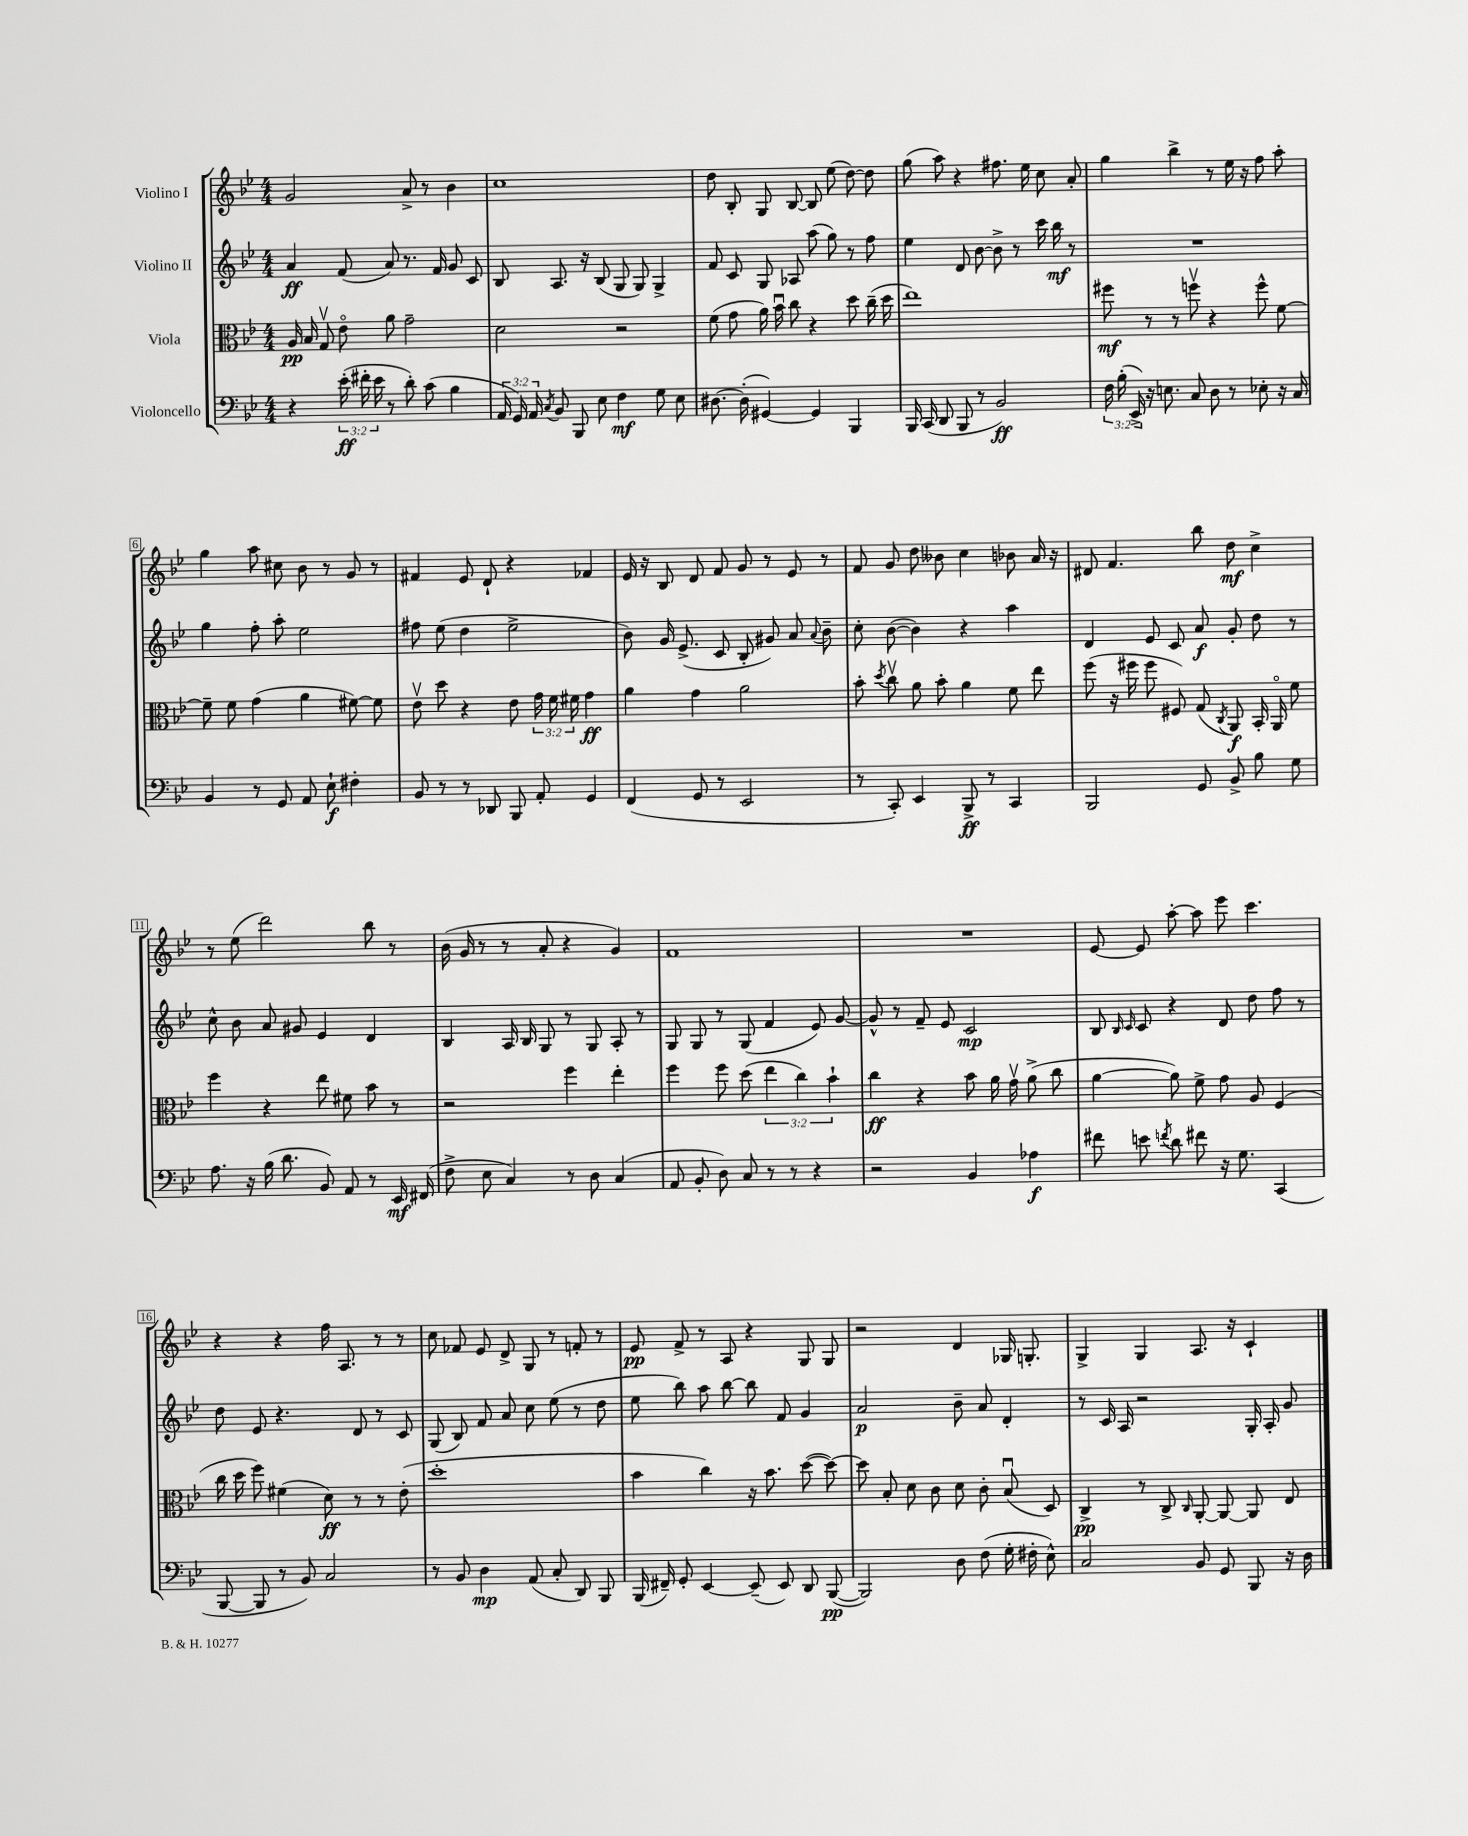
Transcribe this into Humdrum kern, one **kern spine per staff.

**kern	**dynam	**kern	**dynam	**kern	**dynam	**kern	**dynam
*part4	*part4	*part3	*part3	*part2	*part2	*part1	*part1
*staff4	*staff4	*staff3	*staff3	*staff2	*staff2	*staff1	*staff1
*I"Violoncello	*	*I"Viola	*	*I"Violino II	*	*I"Violino I	*
*clefF4	*	*clefC3	*	*clefG2	*	*clefG2	*
*k[b-e-]	*	*k[b-e-]	*	*k[b-e-]	*	*k[b-e-]	*
*M4/4	*	*M4/4	*	*M4/4	*	*M4/4	*
=1	=1	=1	=1	=1	=1	=1	=1
4r	.	16A/	pp	4a/	ff	2g/	.
.	.	16B-/	.	.	.	.	.
.	.	8Gv/	.	.	.	.	.
(24e-'\	ff	8e-\	.	(8f/	.	.	.
24f#X'\	.	.	.	.	.	.	.
24e-\	.	.	.	.	.	.	.
8r	.	8a\	.	8a/)	.	.	.
8d'\)	.	2g~\	.	8.r	.	8a^/	.
(8c\	.	.	.	.	.	8r	.
.	.	.	.	16f/	.	.	.
4B-\	.	.	.	8g/	.	4b-\	.
.	.	.	.	8c/	.	.	.
=2	=2	=2	=2	=2	=2	=2	=2
24AA/	.	2d\	.	8B-/	.	1cc	.
24GG/)	.	.	.	.	.	.	.
24AA/	.	.	.	.	.	.	.
8qC/	.	.	.	.	.	.	.
8BB-/	.	.	.	8.A/	.	.	.
8BBB-/	.	.	.	.	.	.	.
.	.	.	.	16r	.	.	.
8E-\	.	.	.	(8B-/	.	.	.
4F\	mf	2r	.	8G/	.	.	.
.	.	.	.	8G/)	.	.	.
8G\	.	.	.	4G^/	.	.	.
8E-\	.	.	.	.	.	.	.
=3	=3	=3	=3	=3	=3	=3	=3
[8.D#X\	.	(8f\	.	8f/	.	8dd\	.
.	.	8g\	.	8c/	.	8B-'/	.
(16D#'\]	.	.	.	.	.	.	.
[4GG#X/)	.	16a\)	.	8G/	.	8G/	.
.	.	16b-u\	.	.	.	.	.
.	.	8cc\	.	8A-X/	.	[8B-/	.
4GG#/]	.	4r	.	(8aa\	.	8B-/]	.
.	.	.	.	8gg\)	.	(8ee-\	.
4BBB-/	.	8dd\	.	8r	.	[8dd\)	.
.	.	(16cc~\	.	8ff\	.	8dd\]	.
.	.	16dd\	.	.	.	.	.
=4	=4	=4	=4	=4	=4	=4	=4
16BBB-/	.	1ee-)	.	4ee-\	.	(8gg\	.
(16CC/	.	.	.	.	.	.	.
8DD/	.	.	.	.	.	8aa\)	.
8BBB-/	.	.	.	8d/	.	4r	.
8r	.	.	.	[8b-\	.	.	.
2BB-/)	ff	.	.	8b-^\]	.	8.ff#X\	.
.	.	.	.	8r	.	.	.
.	.	.	.	.	.	16ee-\	.
.	.	.	.	16ccc\	.	8cc\	.
.	.	.	.	16bb-\	mf	.	.
.	.	.	.	8r	.	8a'/	.
=5	=5	=5	=5	=5	=5	=5	=5
24F\	.	8ff#X\	mf	1r	.	4gg\	.
(24B-'\	.	.	.	.	.	.	.
24EE-^/)	.	.	.	.	.	.	.
16r	.	8r	.	.	.	.	.
8.En\	.	.	.	.	.	.	.
.	.	8r	.	.	.	4bb-^\	.
8C/	.	8ffnv\	.	.	.	.	.
8D\	.	4r	.	.	.	8r	.
8r	.	.	.	.	.	16ee-\	.
.	.	.	.	.	.	16r	.
8E-X'\	.	8ff^^\	.	.	.	8ff\	.
16r	.	[8f\	.	.	.	8aa'\	.
16C/	.	.	.	.	.	.	.
!!LO:LB:g=z
=6	=6	=6	=6	=6	=6	=6	=6
4BB-/	.	8f~\]	.	4gg\	.	4gg\	.
.	.	8f\	.	.	.	.	.
8r	.	(4g\	.	8ff'\	.	8aa\	.
8GG/	.	.	.	8aa'\	.	8cc#X\	.
8AA/	.	4a\	.	2ee-\	.	8b-\	.
8E-`\	f	.	.	.	.	8r	.
4F#X'\	.	[8f#X\)	.	.	.	8g/	.
.	.	8f#\]	.	.	.	8r	.
=7	=7	=7	=7	=7	=7	=7	=7
8BB-/	.	8e-v\	.	8ff#X\	.	4f#X/	.
8r	.	8dd\	.	(8ee-\	.	.	.
8r	.	4r	.	4dd\	.	8e-/	.
8DD-X/	.	.	.	.	.	8d`/	.
8BBB-/	.	8e-\	.	2ee-^\	.	4r	.
8AA'/	.	24g\	.	.	.	.	.
.	.	24f\	.	.	.	.	.
.	.	24f#X\	.	.	.	.	.
4GG/	.	4g\	ff	.	.	4f-X/	.
=8	=8	=8	=8	=8	=8	=8	=8
(4FF/	.	4a\	.	8b-\)	.	16e-/	.
.	.	.	.	.	.	16r	.
.	.	.	.	16g/	.	8B-/	.
.	.	.	.	(8.e-^/	.	.	.
8GG/	.	4g\	.	.	.	8d/	.
8r	.	.	.	8c/	.	8f/	.
2EE-/	.	2a\	.	8B-'/	.	8g/	.
.	.	.	.	8g#X/)	.	8r	.
.	.	.	.	8a/	.	8e-/	.
.	.	.	.	8qqa/	.	.	.
.	.	.	.	8b-~\	.	8r	.
=9	=9	=9	=9	=9	=9	=9	=9
8r	.	8b-'\	.	8cc'\	.	8f/	.
.	.	8qdd/	.	.	.	.	.
8CC'/)	.	8ccv\	.	([8b-\	.	8g/	.
4EE-/	.	8a\	.	4b-\])	.	8dd\	.
.	.	8b-'\	.	.	.	8b--X\	.
8BBB-^/	ff	4a\	.	4r	.	4cc\	.
8r	.	.	.	.	.	.	.
4CC/	.	8f\	.	4aa\	.	8b-X\	.
.	.	8ee-\	.	.	.	16a/	.
.	.	.	.	.	.	16r	.
=10	=10	=10	=10	=10	=10	=10	=10
2BBB-/	.	(8ff\	.	4d/	.	8d#X/	.
.	.	16r	.	.	.	4.f/	.
.	.	16ff#X\	.	.	.	.	.
.	.	8ff#\	.	8e-/	.	.	.
.	.	8F#X/)	.	8c/	.	.	.
8GG/	.	(8G/	.	8a/	f	8bb-\	.
.	.	8qC/	.	.	.	.	.
8BB-^/	.	8AA/)	f	8g'/	.	8dd\	mf
8B-\	.	16BB-'/	.	8dd\	.	4cc^\	.
.	.	16AA/	.	.	.	.	.
8G\	.	8f\	.	8r	.	.	.
!!LO:LB:g=z
=11	=11	=11	=11	=11	=11	=11	=11
8.A\	.	4ff\	.	8cc^^\	.	8r	.
.	.	.	.	8b-\	.	(8ee-\	.
16r	.	.	.	.	.	.	.
(16B-\	.	4r	.	8a/	.	2ddd\)	.
8.d\	.	.	.	.	.	.	.
.	.	.	.	8g#X/	.	.	.
8BB-/)	.	8ee-\	.	4e-/	.	.	.
8AA/	.	8f#X\	.	.	.	.	.
8r	.	8b-\	.	4d/	.	8bb-\	.
16EE-/	mf	8r	.	.	.	8r	.
(16FF#X/	.	.	.	.	.	.	.
=12	=12	=12	=12	=12	=12	=12	=12
8F^\	.	2r	.	4B-/	.	(16b-\	.
.	.	.	.	.	.	16g/	.
8E-\	.	.	.	.	.	8r	.
4C/)	.	.	.	16A/	.	8r	.
.	.	.	.	16B-/	.	.	.
.	.	.	.	8G/	.	8a'/	.
8r	.	4ff\	.	8r	.	4r	.
8D\	.	.	.	8G/	.	.	.
(4C/	.	4ee-'\	.	8A'/	.	4g/)	.
.	.	.	.	8r	.	.	.
=13	=13	=13	=13	=13	=13	=13	=13
8AA/	.	4ff\	.	8G/	.	1f	.
8BB-'/	.	.	.	8G/	.	.	.
8D\)	.	8ff\	.	8r	.	.	.
8C/	.	(8dd\	.	(8G/	.	.	.
8r	.	6ee-\	.	4f/	.	.	.
8r	.	.	.	.	.	.	.
.	.	6cc\)	.	.	.	.	.
4r	.	.	.	8e-/)	.	.	.
.	.	6b-`\	.	.	.	.	.
.	.	.	.	[8g/	.	.	.
=14	=14	=14	=14	=14	=14	=14	=14
2r	.	4cc\	ff	8g^^/]	.	1r	.
.	.	.	.	8r	.	.	.
.	.	4r	.	8f~/	.	.	.
.	.	.	.	8e-/	.	.	.
4BB-/	.	8b-\	.	2c/	mp	.	.
.	.	16a\	.	.	.	.	.
.	.	16gv\	.	.	.	.	.
4A-X\	f	(8a^\	.	.	.	.	.
.	.	8cc\	.	.	.	.	.
=15	=15	=15	=15	=15	=15	=15	=15
8f#X\	.	[4a\	.	8B-/	.	[8e-/	.
.	.	.	.	16qqB-/	.	.	.
.	.	.	.	16qqc/	.	.	.
8en\	.	.	.	8c/	.	8e-/]	.
8qfn/	.	.	.	.	.	.	.
8d\	.	8a\])	.	4r	.	[8aa'\	.
8f#X\	.	8f^\	.	.	.	8aa\]	.
16r	.	8g\	.	8d/	.	8eee-\	.
8.G\	.	.	.	.	.	.	.
.	.	8A/	.	8dd\	.	4.ccc\	.
(4CC/	.	(4F/	.	8ff\	.	.	.
.	.	.	.	8r	.	.	.
!!LO:LB:g=z
=16	=16	=16	=16	=16	=16	=16	=16
[8BBB-/	.	16cc\	.	8dd\	.	4r	.
.	.	16dd\	.	.	.	.	.
8BBB-/]	.	8ff\)	.	8e-/	.	.	.
8r	.	(4f#X\	.	4.r	.	4r	.
8BB-/)	.	.	.	.	.	.	.
2C/	.	8d\)	ff	.	.	16ff\	.
.	.	.	.	.	.	8.A/	.
.	.	8r	.	8d/	.	.	.
.	.	8r	.	8r	.	8r	.
.	.	(8e-'\	.	8c/	.	8r	.
=17	=17	=17	=17	=17	=17	=17	=17
8r	.	1dd'	.	(8G/	.	8cc\	.
8BB-/	.	.	.	8B-/)	.	8f-X/	.
4D\	mp	.	.	8f/	.	8e-/	.
.	.	.	.	8a/	.	8d^/	.
(8AA/	.	.	.	8cc\	.	8G/	.
8C'/	.	.	.	(8ee-\	.	8r	.
8DD/)	.	.	.	8r	.	8fn'/	.
8BBB-/	.	.	.	8dd\	.	8r	.
=18	=18	=18	=18	=18	=18	=18	=18
(16BBB-/	.	4b-\	.	8ee-\	.	8e-/	pp
16FF#X~/)	.	.	.	.	.	.	.
8GG'/	.	.	.	8bb-\)	.	8f^/	.
[4EE-/	.	4cc\)	.	8aa\	.	8r	.
.	.	.	.	[8bb-\	.	8A/	.
(8EE-~/]	.	16r	.	8bb-\]	.	4r	.
.	.	8.b-\	.	.	.	.	.
8EE-/)	.	.	.	8f/	.	.	.
8DD/	.	([8dd\	.	4g/	.	8G/	.
([8BBB-/	pp	8dd\_)	.	.	.	8G/	.
=19	=19	=19	=19	=19	=19	=19	=19
2BBB-/])	.	8dd\]	.	2a/	p	2r	.
.	.	8B-'/	.	.	.	.	.
.	.	8d\	.	.	.	.	.
.	.	8c\	.	.	.	.	.
8D\	.	8d\	.	8b-~\	.	4d/	.
(8F\	.	8c'\	.	8a/	.	.	.
16G'\	.	(8B-u/	.	4d'/	.	16G-X/	.
16F#X'\	.	.	.	.	.	8.Gn'/	.
8E-^^\)	.	8D/)	.	.	.	.	.
=20	=20	=20	=20	=20	=20	=20	=20
2C/	.	4C^/	pp	8r	.	4G^/	.
.	.	.	.	16c/	.	.	.
.	.	.	.	16A/	.	.	.
.	.	8r	.	2r	.	4G/	.
.	.	8C^/	.	.	.	.	.
.	.	16qqC/	.	.	.	.	.
8BB-/	.	[8AA'/	.	.	.	8.A/	.
8GG/	.	8AA/_	.	.	.	.	.
.	.	.	.	.	.	16r	.
8BBB-/	.	8AA/]	.	16G'/	.	4c`/	.
.	.	.	.	16A'/	.	.	.
16r	.	8E-/	.	8g/	.	.	.
16D\	.	.	.	.	.	.	.
==	==	==	==	==	==	==	==
*-	*-	*-	*-	*-	*-	*-	*-
